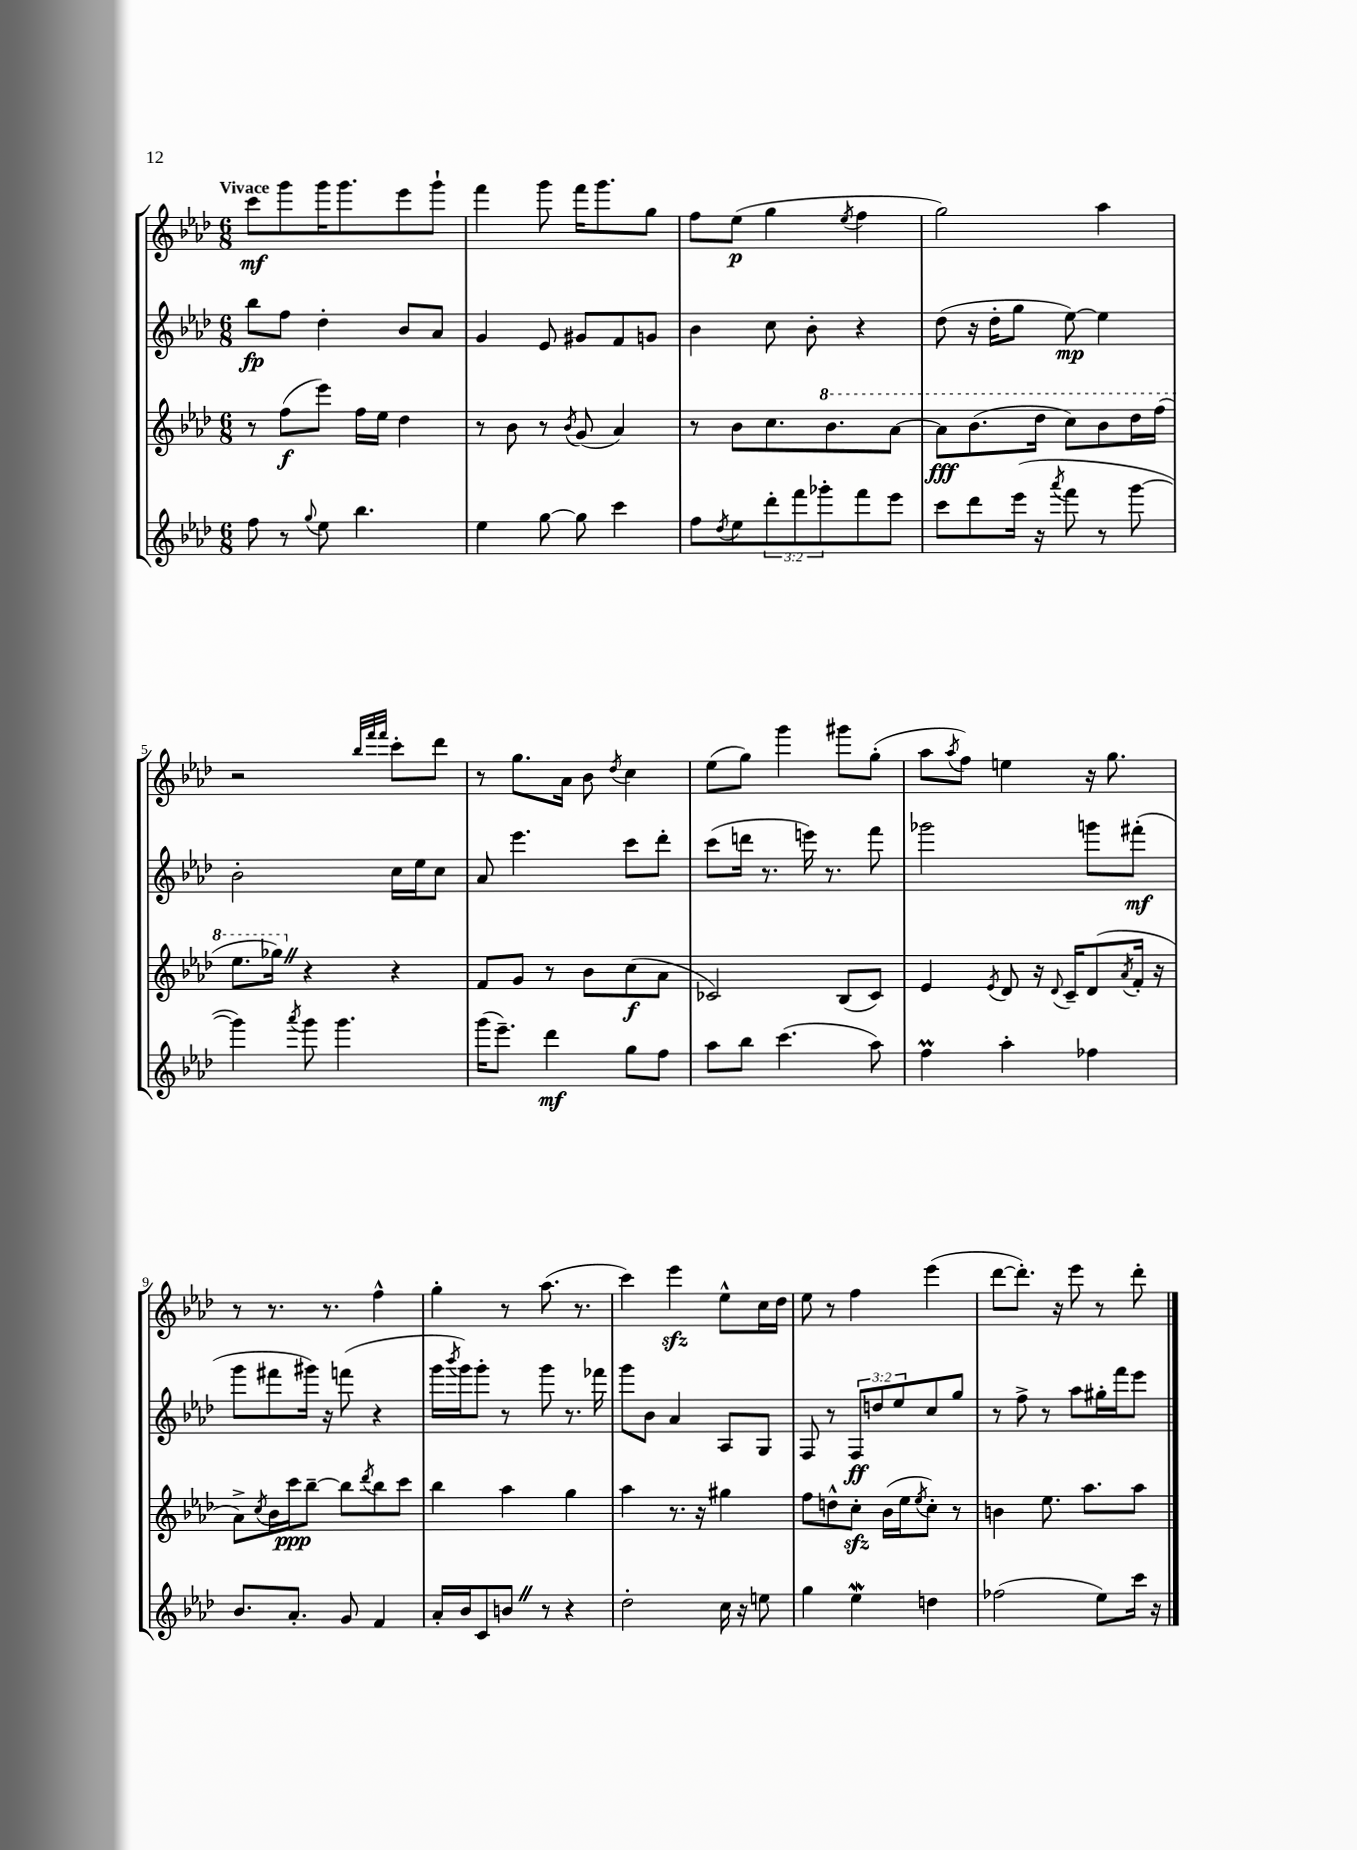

**kern	**dynam	**kern	**dynam	**kern	**dynam	**kern	**dynam
*part4	*part4	*part3	*part3	*part2	*part2	*part1	*part1
*staff4	*staff4	*staff3	*staff3	*staff2	*staff2	*staff1	*staff1
*clefG2	*	*clefG2	*	*clefG2	*	*clefG2	*
*k[b-e-a-d-]	*	*k[b-e-a-d-]	*	*k[b-e-a-d-]	*	*k[b-e-a-d-]	*
*M6/8	*	*M6/8	*	*M6/8	*	*M6/8	*
=1	=1	=1	=1	=1	=1	=1	=1
!	!	!	!	!	!	!LO:TX:a:B:t=Vivace	!
8ff\	.	8r	.	8bb-\L	fp	8ccc\L	mf
8r	.	(8ff\L	f	8ff\J	.	8ggg\	.
8qqgg/	.	.	.	.	.	.	.
8ee-\	.	8eee-\J)	.	4dd-'\	.	16ggg\K	.
.	.	.	.	.	.	8.ggg\	.
4.bb-\	.	16ff\LL	.	.	.	.	.
.	.	16ee-\JJ	.	.	.	.	.
.	.	4dd-\	.	8b-/L	.	8eee-\	.
.	.	.	.	8a-/J	.	8ggg`\J	.
=2	=2	=2	=2	=2	=2	=2	=2
4ee-\	.	8r	.	4g/	.	4fff\	.
.	.	8b-\	.	.	.	.	.
[8gg\	.	8r	.	8e-/	.	8ggg\	.
.	.	8qb-/	.	.	.	.	.
8gg\]	.	(8g/	.	8g#X/L	.	16fff\KL	.
.	.	.	.	.	.	8.ggg\	.
4ccc\	.	4a-/)	.	8f/	.	.	.
.	.	.	.	8gn/J	.	8gg\J	.
=3	=3	=3	=3	=3	=3	=3	=3
8ff\L	.	8r	.	4b-\	.	8ff\L	.
8qdd-/	.	.	.	.	.	.	.
8ee-\	.	8b-\L	.	.	.	(8ee-\J	p
12ddd-'\	.	8.cc\	.	8cc\	.	4gg\	.
12fff\	.	.	.	.	.	.	.
.	.	.	.	8b-'\	.	.	.
12ggg-X'\	.	.	.	.	.	.	.
*	*	*8va	*	*	*	*	*
.	.	8.bb-\	.	.	.	.	.
.	.	.	.	.	.	8qee-/	.
8fff\	.	.	.	4r	.	4ff\	.
8eee-\J	.	[8aa-\J	.	.	.	.	.
=4	=4	=4	=4	=4	=4	=4	=4
8ccc\L	.	8aa-\L]	fff	(8dd-\	.	2gg\)	.
8ddd-\	.	(8.bb-\	.	16r	.	.	.
.	.	.	.	16dd-'\KL	.	.	.
(16eee-\Jk	.	.	.	8gg\J	.	.	.
16r	.	16ddd-\Jk	.	.	.	.	.
8qaaa-/	.	.	.	.	.	.	.
8fff\	.	8ccc\L)	.	[8ee-\)	mp	.	.
8r	.	8bb-\	.	4ee-\]	.	4aa-\	.
[8ggg\	.	16ddd-\L	.	.	.	.	.
.	.	(16fff\JJ	.	.	.	.	.
!!LO:LB:g=z
=5	=5	=5	=5	=5	=5	=5	=5
4ggg\])	.	8.eee-\L	.	2b-'\	.	2r	.
.	.	16ggg-XZ\Jk)	.	.	.	.	.
8qaaa-/	.	.	.	.	.	.	.
*	*	*X8va	*	*	*	*	*
8ggg\	.	4r	.	.	.	.	.
4.ggg\	.	.	.	.	.	.	.
.	.	.	.	.	.	32qqbb-/LLL	.
.	.	.	.	.	.	32qqfff/	.
.	.	.	.	.	.	32qqfff/JJJ	.
.	.	4r	.	16cc\LL	.	8ccc'\L	.
.	.	.	.	16ee-\J	.	.	.
.	.	.	.	8cc\J	.	8ddd-\J	.
=6	=6	=6	=6	=6	=6	=6	=6
(16ggg\KL	.	8f/L	.	8a-/	.	8r	.
8.eee-~\J)	.	.	.	.	.	.	.
.	.	8g/J	.	4.eee-\	.	8.gg\L	.
4ddd-\	mf	8r	.	.	.	.	.
.	.	.	.	.	.	16a-\Jk	.
.	.	8b-\L	.	.	.	8b-\	.
.	.	.	.	.	.	8qdd-/	.
8gg\L	.	(8cc\	f	8ccc\L	.	4cc\	.
8ff\J	.	8a-\J	.	8ddd-'\J	.	.	.
=7	=7	=7	=7	=7	=7	=7	=7
8aa-\L	.	2c-X/)	.	(8ccc\L	.	(8ee-\L	.
8bb-\J	.	.	.	16dddn\Jk	.	8gg\J)	.
.	.	.	.	8.r	.	.	.
(4.ccc\	.	.	.	.	.	4ggg\	.
.	.	.	.	16eeen\)	.	.	.
.	.	.	.	8.r	.	.	.
.	.	(8B-/L	.	.	.	8ggg#X\L	.
8aa-\)	.	8c-/J)	.	8fff\	.	(8gg'\J	.
=8	=8	=8	=8	=8	=8	=8	=8
4ffM\	.	4e-/	.	2ggg-X\	.	8aa-\L	.
.	.	.	.	.	.	8qaa-/	.
.	.	.	.	.	.	8ff\J)	.
.	.	8qe-/	.	.	.	.	.
4aa-'\	.	8d-/	.	.	.	4een\	.
.	.	16r	.	.	.	.	.
.	.	8qqd-/	.	.	.	.	.
.	.	16c~/KL	.	.	.	.	.
4ff-X\	.	(8d-/	.	8gggn\L	.	16r	.
.	.	.	.	.	.	8.gg\	.
.	.	8qa-/	.	.	.	.	.
.	.	16f'/Jk	.	(8fff#X'\J	mf	.	.
.	.	16r	.	.	.	.	.
!!LO:LB:g=z
=9	=9	=9	=9	=9	=9	=9	=9
8.b-/L	.	8a-^\L)	.	8ggg\L	.	8r	.
.	.	8qcc/	.	.	.	.	.
.	.	16b-\L	.	8fff#X\	.	8.r	.
8.a-'/J	.	16ccc\J	ppp	.	.	.	.
.	.	[8bb-~\J	.	16ggg#X\Jk)	.	.	.
.	.	.	.	16r	.	8.r	.
8g/	.	8bb-\L]	.	(8fffn\	.	.	.
.	.	8qddd-/	.	.	.	.	.
4f/	.	8bb-\	.	4r	.	4ff^^\	.
.	.	8ccc\J	.	.	.	.	.
=10	=10	=10	=10	=10	=10	=10	=10
16a-'/LL	.	4bb-\	.	16ggg\LL	.	4gg'\	.
.	.	.	.	8qbbb-/	.	.	.
16b-/J	.	.	.	16ggg\J)	.	.	.
8c/	.	.	.	8ggg'\J	.	.	.
8bnZ/J	.	4aa-\	.	8r	.	8r	.
8r	.	.	.	8ggg\	.	(8.aa-\	.
4r	.	4gg\	.	8.r	.	.	.
.	.	.	.	.	.	8.r	.
.	.	.	.	16fff-X\	.	.	.
=11	=11	=11	=11	=11	=11	=11	=11
2dd-'\	.	4aa-\	.	8ggg\L	.	4ccc\)	.
.	.	.	.	8b-\J	.	.	.
.	.	8.r	.	4a-/	.	4eee-zz\	.
.	.	16r	.	.	.	.	.
16cc\	.	4gg#X\	.	8A-/L	.	8ee-^^\L	.
16r	.	.	.	.	.	.	.
8een\	.	.	.	8G/J	.	16cc\L	.
.	.	.	.	.	.	16dd-\JJ	.
=12	=12	=12	=12	=12	=12	=12	=12
4gg\	.	8ff\L	.	8F/	.	8ee-\	.
.	.	8ddn^^\	.	8r	.	8r	.
4ee-W\	.	8cczz'\J	.	12F/L	ff	4ff\	.
.	.	.	.	12ddn/	.	.	.
.	.	(16b-\LL	.	.	.	.	.
.	.	.	.	12ee-/	.	.	.
.	.	16ee-\J	.	.	.	.	.
.	.	8qee-/	.	.	.	.	.
4ddn\	.	8cc'\J)	.	8cc/	.	(4eee-\	.
.	.	8r	.	8gg/J	.	.	.
=13	=13	=13	=13	=13	=13	=13	=13
(2ff-X\	.	4bn\	.	8r	.	[8ddd-\L	.
.	.	.	.	8ff^\	.	8.ddd-'\J])	.
.	.	8.ee-\	.	8r	.	.	.
.	.	.	.	.	.	16r	.
.	.	.	.	8aa-\L	.	8eee-\	.
.	.	8.aa-\L	.	.	.	.	.
8ee-\L)	.	.	.	16gg#X'\L	.	8r	.
.	.	.	.	16fff\J	.	.	.
16ccc\Jk	.	8aa-\J	.	8eee-\J	.	8ddd-'\	.
16r	.	.	.	.	.	.	.
==	==	==	==	==	==	==	==
*-	*-	*-	*-	*-	*-	*-	*-
